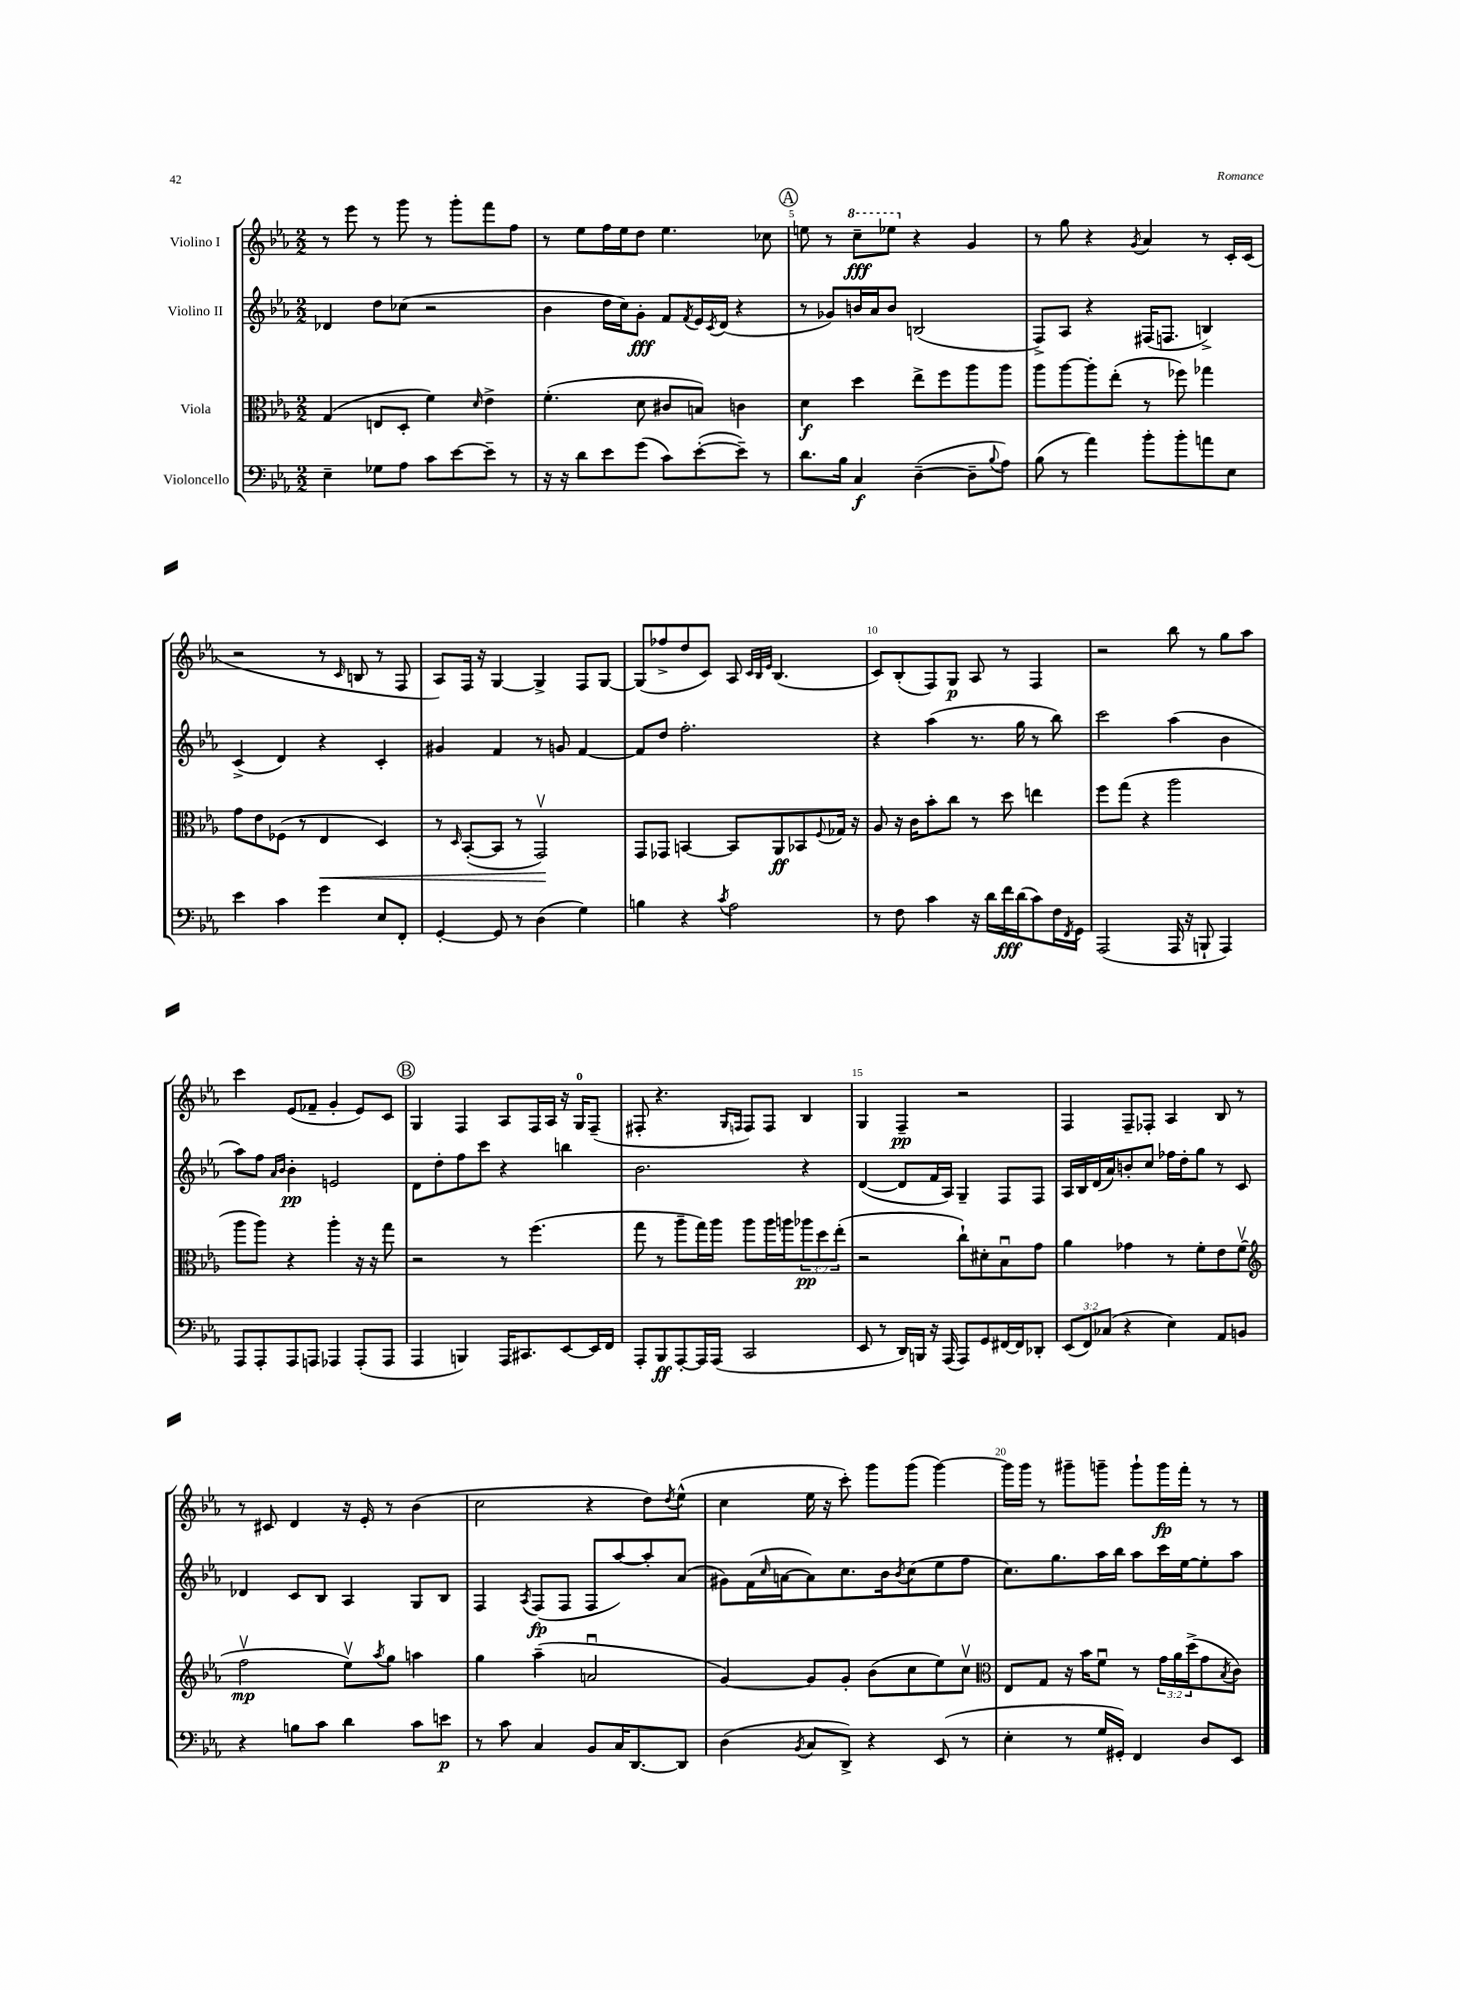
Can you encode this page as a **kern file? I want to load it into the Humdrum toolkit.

**kern	**kern	**kern	**kern
*staff4	*staff3	*staff2	*staff1
*clefF4	*clefC3	*clefG2	*clefG2
*k[b-e-a-]	*k[b-e-a-]	*k[b-e-a-]	*k[b-e-a-]
*M2/2	*M2/2	*M2/2	*M2/2
4E-~	(4G	4d-	8r
.	.	.	8eee-
8G-	8E	8dd	8r
8A-	8D'	(8cc-	8ggg
8c	4f)	2r	8r
[8e-	.	.	8ggg'
.	16qqd	.	.
8e-~]	4e-^	.	8fff
8r	.	.	8ff
=	=	=	=
16r	(4.f'	4b-	8r
16r	.	.	.
8d	.	.	8ee-
8e-	.	16dd	16ff
.	.	16cc)	16ee-
(8g	8d	8g'	8dd
8c)	8c#	8f	4.ee-
.	.	8qf	.
([8e-'	8B)	16e-	.
.	.	8qc	.
.	.	(16d	.
8e-~])	4c	4r	.
8r	.	.	8cc-
=	=	=	=
8.d	4d	8r	8ee
.	.	8g-)	8r
16B-	.	.	.
4C	4dd	16b	8ccc~
.	.	16a-	.
.	.	8b	8eee-
([4D~	8ee-^	(2B	4r
.	8ff	.	.
8D~]	8aa-	.	4g
8qqB-	.	.	.
8A-)	8aa-	.	.
=	=	=	=
(8B-	8aa-	8F^)	8r
8r	[8aa-	8A-	8gg
4a-)	8aa-']	4r	4r
.	(8ee-'	.	.
.	.	.	8qg
8b-'	8r	(16F#	4a-
.	.	8.F	.
8b-'	8ff-)	.	.
8a	4gg-	4B^)	8r
8E-	.	.	16c'
.	.	.	(16c
=	=	=	=
4e-	8g	(4c^	2r
.	8e-	.	.
4c	(8F-	4d)	.
.	8r	.	.
4g	4E-	4r	8r
.	.	.	16qqc
.	.	.	8B
8E-	4D)	4c'	8r
8FF'	.	.	8F
=	=	=	=
[4GG'	8r	4g#	8A-)
.	16qqD	.	.
.	([8BB-'	.	16F
.	.	.	16r
8GG]	8BB-]	4f	[4G
8r	8r	.	.
(4D	2GGv)	8r	4G^]
.	.	8g	.
4G)	.	[4f	8F
.	.	.	[8G
=	=	=	=
4B	8GG	8f]	(8G]
.	8GG-	8dd	8ff-^
4r	[4BB	2.ff'	8dd
.	.	.	8c)
8qc	.	.	.
2A-	8BB]	.	8A-
.	.	.	32qqc
.	.	.	32qqB-
.	.	.	32qqe-
.	8AA-	.	(4.B-
.	8BB-	.	.
.	8qqF	.	.
.	16G-	.	.
.	16r	.	.
=	=	=	=
8r	8A-	4r	8c)
8F	16r	.	(8B-'
.	16c	.	.
4c	8b-'	(4aa-	8F)
.	8cc	.	8G
16r	8r	8.r	8A-
16d	.	.	.
16f	8dd	.	8r
(16d	.	16gg	.
8c)	4ee	8r	4F
16F	.	8bb-)	.
8qFF	.	.	.
16GG	.	.	.
=	=	=	=
(2AAA-	8ff	2ccc	2r
.	(8gg	.	.
.	4r	.	.
16AAA-	2aa-	(4aa-	8bb-
16r	.	.	.
8BBB`	.	.	8r
4AAA-)	.	4b-	8gg
.	.	.	8aa-
=	=	=	=
8AAA-	8aa-	8aa-)	4ccc
8AAA-'	8aa-)	8ff	.
.	.	16qqa-	.
.	.	16qqb-	.
8AAA-	4r	4b-'	(8e-
8AAA	.	.	8f-~
4AAA-	4aa-'	2e	4g'
(8AAA-'	16r	.	8e-)
.	16r	.	.
8AAA-	8gg	.	8c
=	=	=	=
4AAA-	2r	8d	4G
.	.	8dd'	.
4BBB)	.	8ff	4F
.	.	8ccc	.
16AAA-	8r	4r	8A-
8.CC#	.	.	.
.	(4.ff	.	16F
.	.	.	16A-
[8EE-	.	4bb	16r
.	.	.	16G
16EE-]	.	.	(8F~
16FF	.	.	.
=	=	=	=
8AAA-'	8gg	2.b-	8F#'
8BBB-	8r	.	4.r
[8AAA-'	8aa-~	.	.
16AAA-]	16gg)	.	.
(16AAA-	16aa-	.	.
.	.	.	16qqG
.	.	.	16qqF
2CC	8aa-	.	8F)
.	16aa-	.	8F
.	16aa	.	.
.	12aa-	4r	4B-
.	12dd	.	.
.	(12ee-'	.	.
=	=	=	=
8EE-	2r	([4d	4G
8r	.	.	.
16DD)	.	8d]	4F~
16BBB	.	.	.
16r	.	16f	.
(16AAA-	.	16A-)	.
8AAA-)	8cc`)	4G~	2r
8GG	8d#'	.	.
[16FF#	8B-u	8F	.
16FF#]	.	.	.
8DD-'	8g	8F	.
=	=	=	=
(12EE-	4a-	16A-	4F
.	.	16B-	.
12FF)	.	.	.
.	.	(16d	.
(12C-	.	.	.
.	.	16a-)	.
4r	4g-	8b'	8F~
.	.	8cc	8F-'
4E-)	8r	16ff-	4A-
.	.	16dd'	.
.	8f'	8gg	.
8AA-	8e-	8r	8B-
8BB	(8fv	8c	8r
=	=	=	=
*	*clefG2	*	*
4r	2ffv	4d-	8r
.	.	.	8c#
8B	.	8c	4d
8c	.	8B-	.
4d	8ee-v)	4A-	16r
.	.	.	16e-'
.	8qaa-	.	.
.	8gg	.	8r
8c	4aa	8G	(4b-
8e	.	8B-	.
=	=	=	=
8r	4gg	4F	2cc
8c	.	.	.
.	.	8qA-	.
4C	(4aa-~	(8F	.
.	.	8F	.
8BB-	2au	8F	4r
16C	.	[8aa-)	.
[8.DD	.	.	.
.	.	8aa-']	8dd)
.	.	.	8qdd
8DD]	.	(8a-	(8ee-^^
=	=	=	=
(4D	[4g)	8g#)	4cc
.	.	(16f	.
.	.	16qqcc	.
.	.	[16a	.
8qBB-	.	.	.
8C	8g]	8a])	16ee-
.	.	.	16r
8DD^)	8g'	8.cc	8ccc')
4r	(8b-	.	8ggg
.	.	16b-	.
.	.	8qb-	.
.	8cc	(8cc	(8ggg
(8EE-	8ee-)	8ee-	[4ggg)
8r	8ccv	8ff	.
=	=	=	=
*	*clefC3	*	*
4E-'	8E-	8.cc)	16ggg]
.	.	.	16ggg
.	8G	.	8r
.	.	8.gg	.
8r	16r	.	8ggg#~
.	16b-	.	.
16G	8fu	16aa-	8ggg~
16GG#')	.	16bb-	.
4FF	8r	8aa-	8ggg`
.	24g	16ccc	16ggg
.	24a-	.	.
.	.	[16ee-	16fff'
.	(24dd^	.	.
8D	8g	8ee-']	8r
.	8qB-	.	.
8EE-	8c)	8aa-	8r
==	==	==	==
*-	*-	*-	*-
